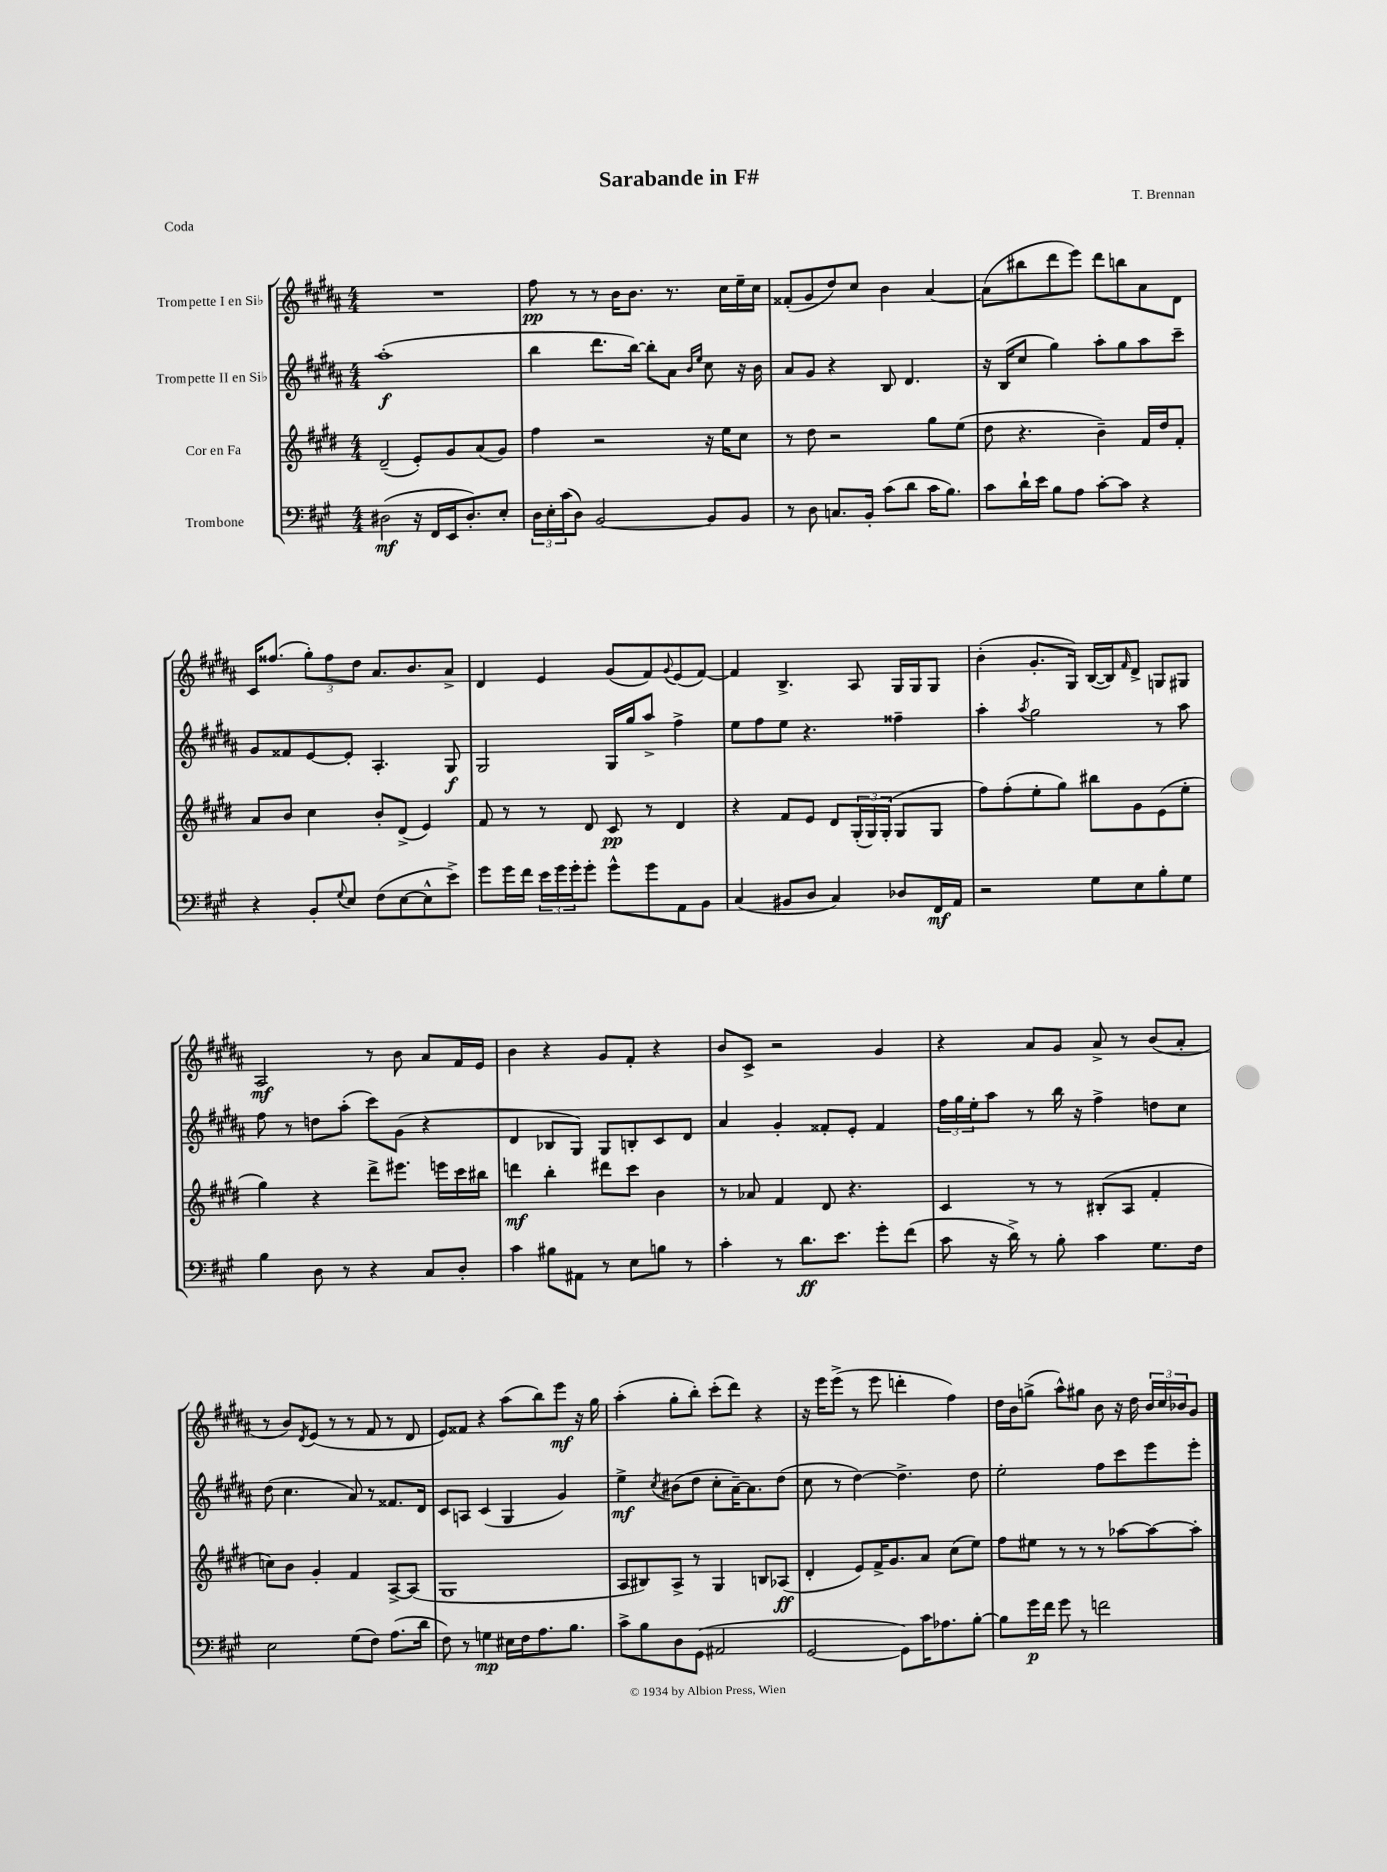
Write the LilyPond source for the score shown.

\header { title = "Sarabande in F#" composer = "T. Brennan" piece = "Coda" }
<<
\new StaffGroup <<
\new Staff = "s0" \with { instrumentName = "Trompette I en Sib" } {
    \clef treble \key b \major \numericTimeSignature \time 4/4
    R1 |
    fis''8\pp r8 r8 b'16 b'8. r8. cis''16 e''16-- cis''16 |
    fisis'8-.( gis'8 dis''8) cis''8 b'4 ais'4~ |
    ais'8( bis''8 dis'''8 e'''8) dis'''8 b''8 ais'8 dis'8 |
    cis'16 fisis''8.( \tuplet 3/2 { gis''8-.) fisis''8 dis''8 } ais'8. b'8. ais'8-> |
    dis'4 e'4 gis'8( fis'8) \appoggiatura { gis'8 } e'8( fis'8~) |
    fis'4 b4.-> ais8 gis16 gis16 gis8 |
    b'4-.( gis'8.-. gis16) b16~( b16) \grace { fis'16 } dis'8-> g8 gis8 |
    ais2\mf r8 b'8 ais'8 fis'16 e'16 |
    b'4 r4 gis'8 fis'8-. r4 |
    b'8 cis'8-> r2 gis'4 |
    r4 ais'8 gis'8 ais'8-> r8 b'8( ais'8-. |
    r8 b'8) \acciaccatura { dis'8 } e'8( r8 r8 fis'8 r8 dis'8 |
    e'8) fisis'8 r4 ais''8( b''8) e'''8\mf r16 gis''16 |
    ais''4-.( gis''8-. b''8-.) cis'''8-.( dis'''8) r4 |
    r16 e'''16 e'''8->( r8 e'''8 d'''4-. fis''4) |
    dis''16 b'16 g''8->( ais''8-^) gis''8 b'8 r16 dis''16 \tuplet 3/2 { b'16 cis''16 bes'16 } gis'8 \bar "|." |
}
\new Staff = "s1" \with { instrumentName = "Trompette II en Sib" } {
    \clef treble \key b \major \numericTimeSignature \time 4/4
    ais''1-.\f( |
    b''4 dis'''8. b''16~) b''8-. ais'8 \grace { b'16 e''16 } cis''8 r16 b'16 |
    ais'8 gis'8 r4 b8 dis'4. |
    r16 b16( cis''8 gis''4) ais''8-. gis''8 ais''8 cis'''8-- |
    gis'8 fisis'8 e'8~ e'8-. ais4.-. gis8\f |
    gis2 gis16 gis''16 ais''8-> fis''4-> |
    e''8 fis''8 e''8 r4. fisis''4-- |
    ais''4-. \acciaccatura { ais''8 } gis''2 r8 ais''8 |
    fis''8 r8 d''8 ais''8-.( cis'''8) gis'8( r4 |
    dis'4 bes8 gis8) gis8 b8-. cis'8 dis'8 |
    ais'4 gis'4-. fisis'8-. e'8-. fisis'4 |
    \tuplet 3/2 { fis''16 gis''16 e''16-. } ais''8 r8 b''16 r16 fis''4-> d''8 cis''8 |
    dis''8( cis''4. ais'8) r8 fisis'8. dis'16 |
    cis'8 a8 cis'4( gis4 gis'4) |
    e''4->\mf \acciaccatura { cis''8 } bis'8( dis''8 cis''8-. ais'16~--) ais'8. dis''8( |
    cis''8 r8 dis''4~) dis''4.-> dis''8 |
    e''2-. fis''8 cis'''8 e'''8 e'''8-. \bar "|." |
}
\new Staff = "s2" \with { instrumentName = "Cor en Fa" } {
    \clef treble \key e \major \numericTimeSignature \time 4/4
    dis'2--( e'8-.) gis'8 a'8( gis'8) |
    fis''4 r2 r16 e''16 cis''8 |
    r8 dis''8 r2 gis''8 e''8( |
    dis''8 r4. b'4--) fis'16 dis''16 fis'8-. |
    a'8 b'8 cis''4 b'8-. dis'8->( e'4) |
    fis'8 r8 r8 dis'8 cis'8\pp r8 dis'4 |
    r4 fis'8 e'8 dis'8 \tuplet 3/2 { gis16-.( gis16) gis16-.( } gis8 gis8 |
    fis''8) fis''8-.( e''8-. gis''8) bis''8 gis'8 e'8( e''8-. |
    gis''4) r4 dis'''8-> eis'''8. e'''16 cis'''16 bis''16 |
    d'''4\mf b''4-. dis'''8 cis'''8 b'4 |
    r8 aes'8 fis'4 dis'8 r4. |
    cis'4 r8 r8 bis8-.( a8 fis'4-. |
    c''8) b'8 gis'4-. fis'4 a8~-> a8( |
    gis1 |
    a8 bis8) a8-> r8 gis4 b8 aes8\ff( |
    dis'4-. e'8) fis'16-> gis'8. a'8 cis''8( e''8) |
    fis''8 eis''8 r8 r8 r8 aes''8~ aes''8~ aes''8-. \bar "|." |
}
\new Staff = "s3" \with { instrumentName = "Trombone" } {
    \clef bass \key a \major \numericTimeSignature \time 4/4
    dis2\mf( r16 fis,16 e,16 dis8.-.) e8-. |
    \tuplet 3/2 { d16 e16-. cis'16( } d8) b,2~ b,8 b,8 |
    r8 d8 c8. b,16-. cis'8( d'8 cis'16 b8.) |
    cis'8 d'16-! e'16 b8 a8 cis'8~-. cis'8 r4 |
    r4 b,8-. \appoggiatura { gis8 } e8 fis8( e8~ e8-^ e'8->) |
    gis'8 gis'16 fis'16 \tuplet 3/2 { e'16 gis'16 gis'16-. } gis'8-. gis'8-^ gis'8 a,8 b,8 |
    cis4( bis,8 d8 cis4) des8 fis,16\mf a,16 |
    r2 gis8 e8 b8-. gis8 |
    b4 d8 r8 r4 cis8 d8-. |
    cis'4 bis8 ais,8 r8 e8 b8 r8 |
    cis'4-. r8 d'8.\ff e'8. gis'8-. fis'8( |
    cis'8 r16 d'16->) r8 b8-. cis'4 gis8. fis16 |
    e2 gis8( fis8) a8.( d'16 |
    fis8) r8 g4\mp eis16 fis16 a8. b8. |
    cis'8-> b8 d8 gis,8( ais,2 |
    gis,2~ gis,8) cis'16 aes8. b8~-. |
    b8 gis'16\p fis'16 gis'8 r8 f'2 \bar "|." |
}
>>
>>
\layout { \context { \Score \remove "Bar_number_engraver" } }
